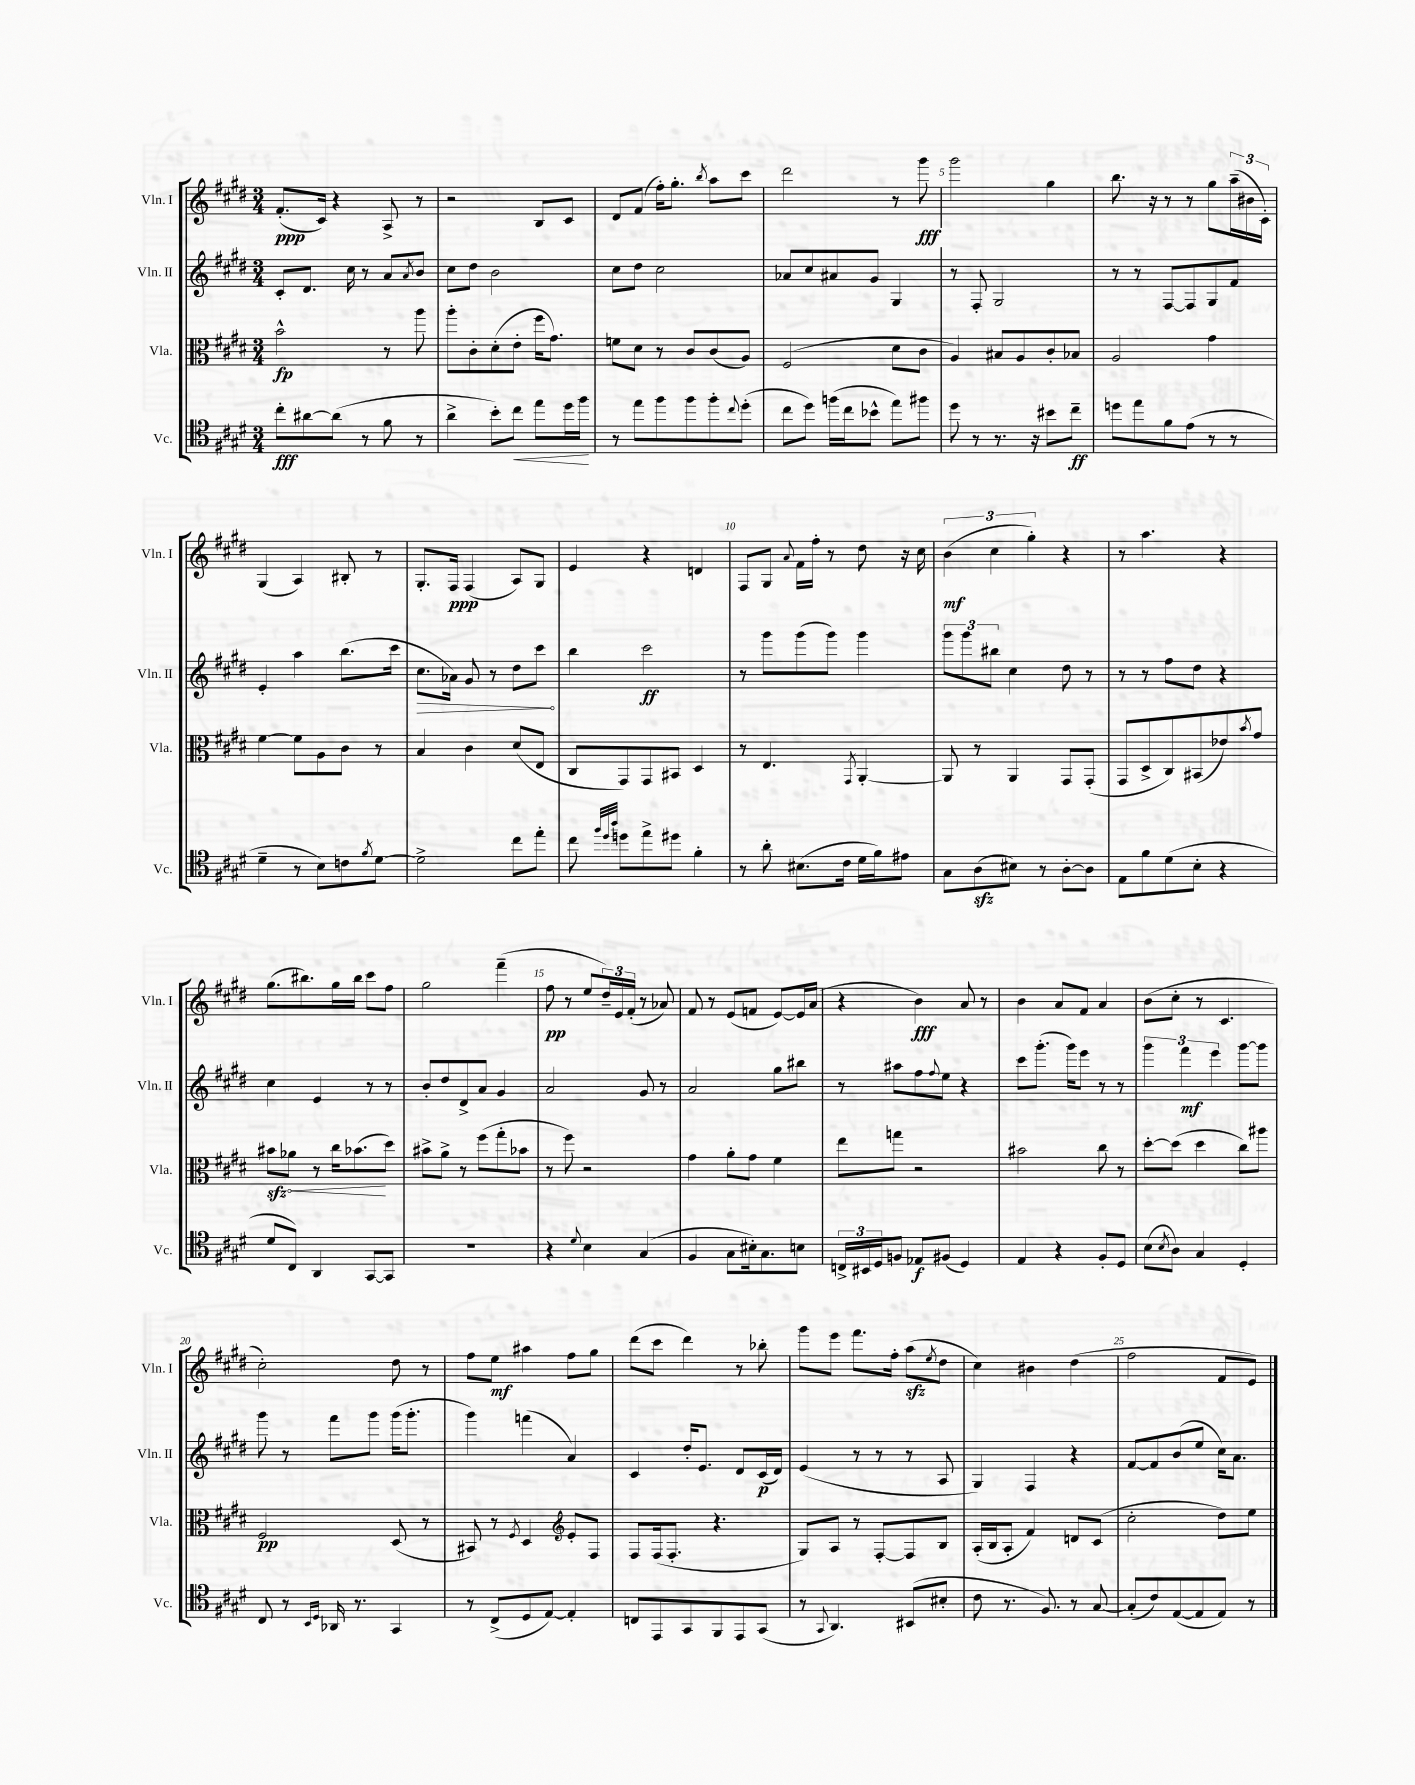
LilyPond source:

<<
\new StaffGroup <<
\new Staff = "s0" \with { instrumentName = "Vln. I" shortInstrumentName = "Vln. I" } {
    \clef treble \key e \major \numericTimeSignature \time 3/4
    fis'8.-.\ppp( cis'16) r4 a8-> r8 |
    r2 b8 cis'8 |
    dis'8 fis'8( fis''16-.) gis''8.-. \acciaccatura { b''8 } a''8 cis'''8 |
    dis'''2 r8 gis'''8\fff |
    gis'''2 gis''4 |
    b''8. r16 r8 r8 gis''8 \tuplet 3/2 { a''16--( bis'16 cis'16-.) } |
    gis4( a4) bis8-. r8 |
    gis8.-. fis16\ppp fis4( a8) gis8 |
    e'4 r4 d'4 |
    fis8 gis8 \appoggiatura { a'8 } fis'16 fis''16-. r8 dis''8 r16 cis''16 |
    \tuplet 3/2 { b'4\mf( cis''4 gis''4-.) } r4 |
    r8 a''4. r4 |
    gis''8.( bis''8.) gis''16 bis''16 cis'''8 fis''8 |
    gis''2 fis'''4--( |
    fis''8\pp r8 e''8 \tuplet 3/2 { dis''16--) e'16 fis'16-.( } r8 aes'8) |
    fis'8 r8 e'8( f'8 e'8~) e'16 a'16( |
    r4 b'4\fff) a'8 r8 |
    b'4 a'8 fis'8 a'4 |
    b'8( cis''8-. r8 cis'4. |
    cis''2-.) dis''8 r8 |
    fis''8 e''8\mf ais''4 fis''8 gis''8 |
    dis'''8( cis'''8 dis'''4) r8 bes''8-. |
    gis'''8 e'''8 fis'''8. fis''16-. a''8\sfz( \acciaccatura { e''8 } dis''8 |
    cis''4) bis'4 dis''4( |
    fis''2 fis'8 e'8) \bar "|." |
}
\new Staff = "s1" \with { instrumentName = "Vln. II" shortInstrumentName = "Vln. II" } {
    \clef treble \key e \major \numericTimeSignature \time 3/4
    cis'8-. dis'8. cis''16 r8 a'8 \acciaccatura { a'8 } b'8 |
    cis''8 dis''8 b'2 |
    cis''8 dis''8 cis''2 |
    aes'8 cis''8 ais'8 gis'8 gis4 |
    r8 fis8-. gis2 |
    r8 r8 fis8~ fis8 gis8 fis'8 |
    e'4-. a''4 b''8.( cis'''16 |
    \once \override Hairpin.circled-tip = ##t cis''8.\> aes'16) gis'8 r8 dis''8 cis'''8\! |
    b''4 cis'''2\ff |
    r8 gis'''8 gis'''8( gis'''8) gis'''4 |
    \tuplet 3/2 { gis'''8 gis'''8 bis''8 } cis''4 dis''8 r8 |
    r8 r8 fis''8 dis''8 r4 |
    cis''4 e'4 r8 r8 |
    b'8-. dis''8 dis'8-> a'8 gis'4 |
    a'2 gis'8 r8 |
    a'2 gis''8 bis''8 |
    r8 ais''8 fis''8 \appoggiatura { fis''8 } e''8 r4 |
    cis'''8 gis'''8.-.( gis'''16) e'''8 r8 r8 |
    \tuplet 3/2 { gis'''4 fis'''4\mf e'''4 } gis'''8~ gis'''8 |
    gis'''8 r8 fis'''8 gis'''8 gis'''16( gis'''8.-. |
    gis'''4) f'''4( a'4) |
    cis'4 dis''16-. e'8. dis'8 cis'16\p( dis'16) |
    e'4( r8 r8 r8 a8 |
    gis4) fis4 r4 |
    fis'8~ fis'8 b'8( e''8 cis''16) a'8. \bar "|." |
}
\new Staff = "s2" \with { instrumentName = "Vla." shortInstrumentName = "Vla." } {
    \clef alto \key e \major \numericTimeSignature \time 3/4
    b'2-^\fp r8 a''8 |
    a''8-. cis'8-. dis'8-.( e'8-. fis''16 gis'8.) |
    f'8 dis'8 r8 cis'8 cis'8( a8) |
    fis2( dis'8 cis'8 |
    a4) bis8 a8 cis'8-. bes8 |
    a2 gis'4 |
    fis'4~ fis'8 a8 cis'8 r8 |
    b4 cis'4 dis'8( e8 |
    cis8 gis,8) gis,8 bis,8 dis4 |
    r8 e4. \acciaccatura { gis,8 } a,4~-. |
    a,8 r8 a,4 gis,8 gis,8-.( |
    gis,8 dis8-> cis8) bis,8( ees'8) \acciaccatura { b'8 } gis'8 |
    \once \override Hairpin.circled-tip = ##t bis'8\sfz\< aes'8 r8 cis''16 bes'8.\!( dis''8) |
    bis'8-> a'8-> r8 fis''8( gis''8-. bes'8 |
    r8 fis''8) r2 |
    gis'4 a'8-. gis'8 fis'4 |
    e''8 g''8 r2 |
    bis'2 cis''8 r8 |
    dis''8~-. dis''8( dis''4 cis''8) ais''8 |
    fis2\pp dis8( r8 |
    bis,8) r8 \acciaccatura { fis8 } dis4 \clef treble e'8-. fis8 |
    fis8 fis16( fis8.-. r4. |
    gis8) a8 r8 fis8~-. fis8 b8 |
    a16-.( b16 a8-. fis'4) d'8 cis'8( |
    cis''2-. dis''8) e''8 \bar "|." |
}
\new Staff = "s3" \with { instrumentName = "Vc." shortInstrumentName = "Vc." } {
    \clef tenor \key e \major \numericTimeSignature \time 3/4
    cis''8-.\fff ais'8~ ais'8( r8 fis'8 r8 |
    a'4-> b'8-.) cis''8\< e''8 dis''16 fis''16\! |
    r8 e''8 fis''8 fis''8 fis''8-. \appoggiatura { cis''8 } dis''8-.( |
    cis''8 dis''8) f''16( cis''16 bes'8-^ e''8) fis''8 |
    dis''8 r8 r8. r16 bis'8 cis''8--\ff |
    d''8 e''8 fis'8 e'8( r8 r8 |
    dis'4-- r8 b8) c'8 \acciaccatura { fis'8 } dis'8~ |
    dis'2-> cis''8 e''8-. |
    cis''8 \grace { fis''32 dis''32 a''32 } d''8 e''8-> dis''8 fis'4-. |
    r8 a'8-. bis8.( cis'16 dis'16 fis'16) eis'8 |
    gis8 a8\sfz( bis8) r8 a8~-. a8 |
    e8 fis'8 dis'8( b8-. r4 |
    dis'8 cis8) a,4 gis,8~ gis,8 |
    R2. |
    r4 \appoggiatura { dis'8 } b4 gis4( |
    fis4 gis8 bis16-.) gis8. b8 |
    \tuplet 3/2 { c16-> bis,16 dis16 } f8 ees8\f fis8( dis4) |
    e4 r4 fis8-. dis8 |
    b8( \acciaccatura { b8 } a8) gis4 dis4-. |
    cis8 r8 \grace { b,16 dis16 } aes,16 r8. gis,4 |
    r8 cis8->( dis8 e8~) e4-. |
    c8 e,8 gis,8 fis,8 e,8 gis,8( |
    r8 \appoggiatura { gis,8 } a,4.) bis,8( bis8-. |
    cis'8 r8. fis8.) r8 gis8~ |
    gis8-.( cis'8) e8~( e8 e8) r8 \bar "|." |
}
>>
>>
\layout { \context { \Score \override BarNumber.break-visibility = ##(#f #t #t) barNumberVisibility = #(every-nth-bar-number-visible 5) } }
